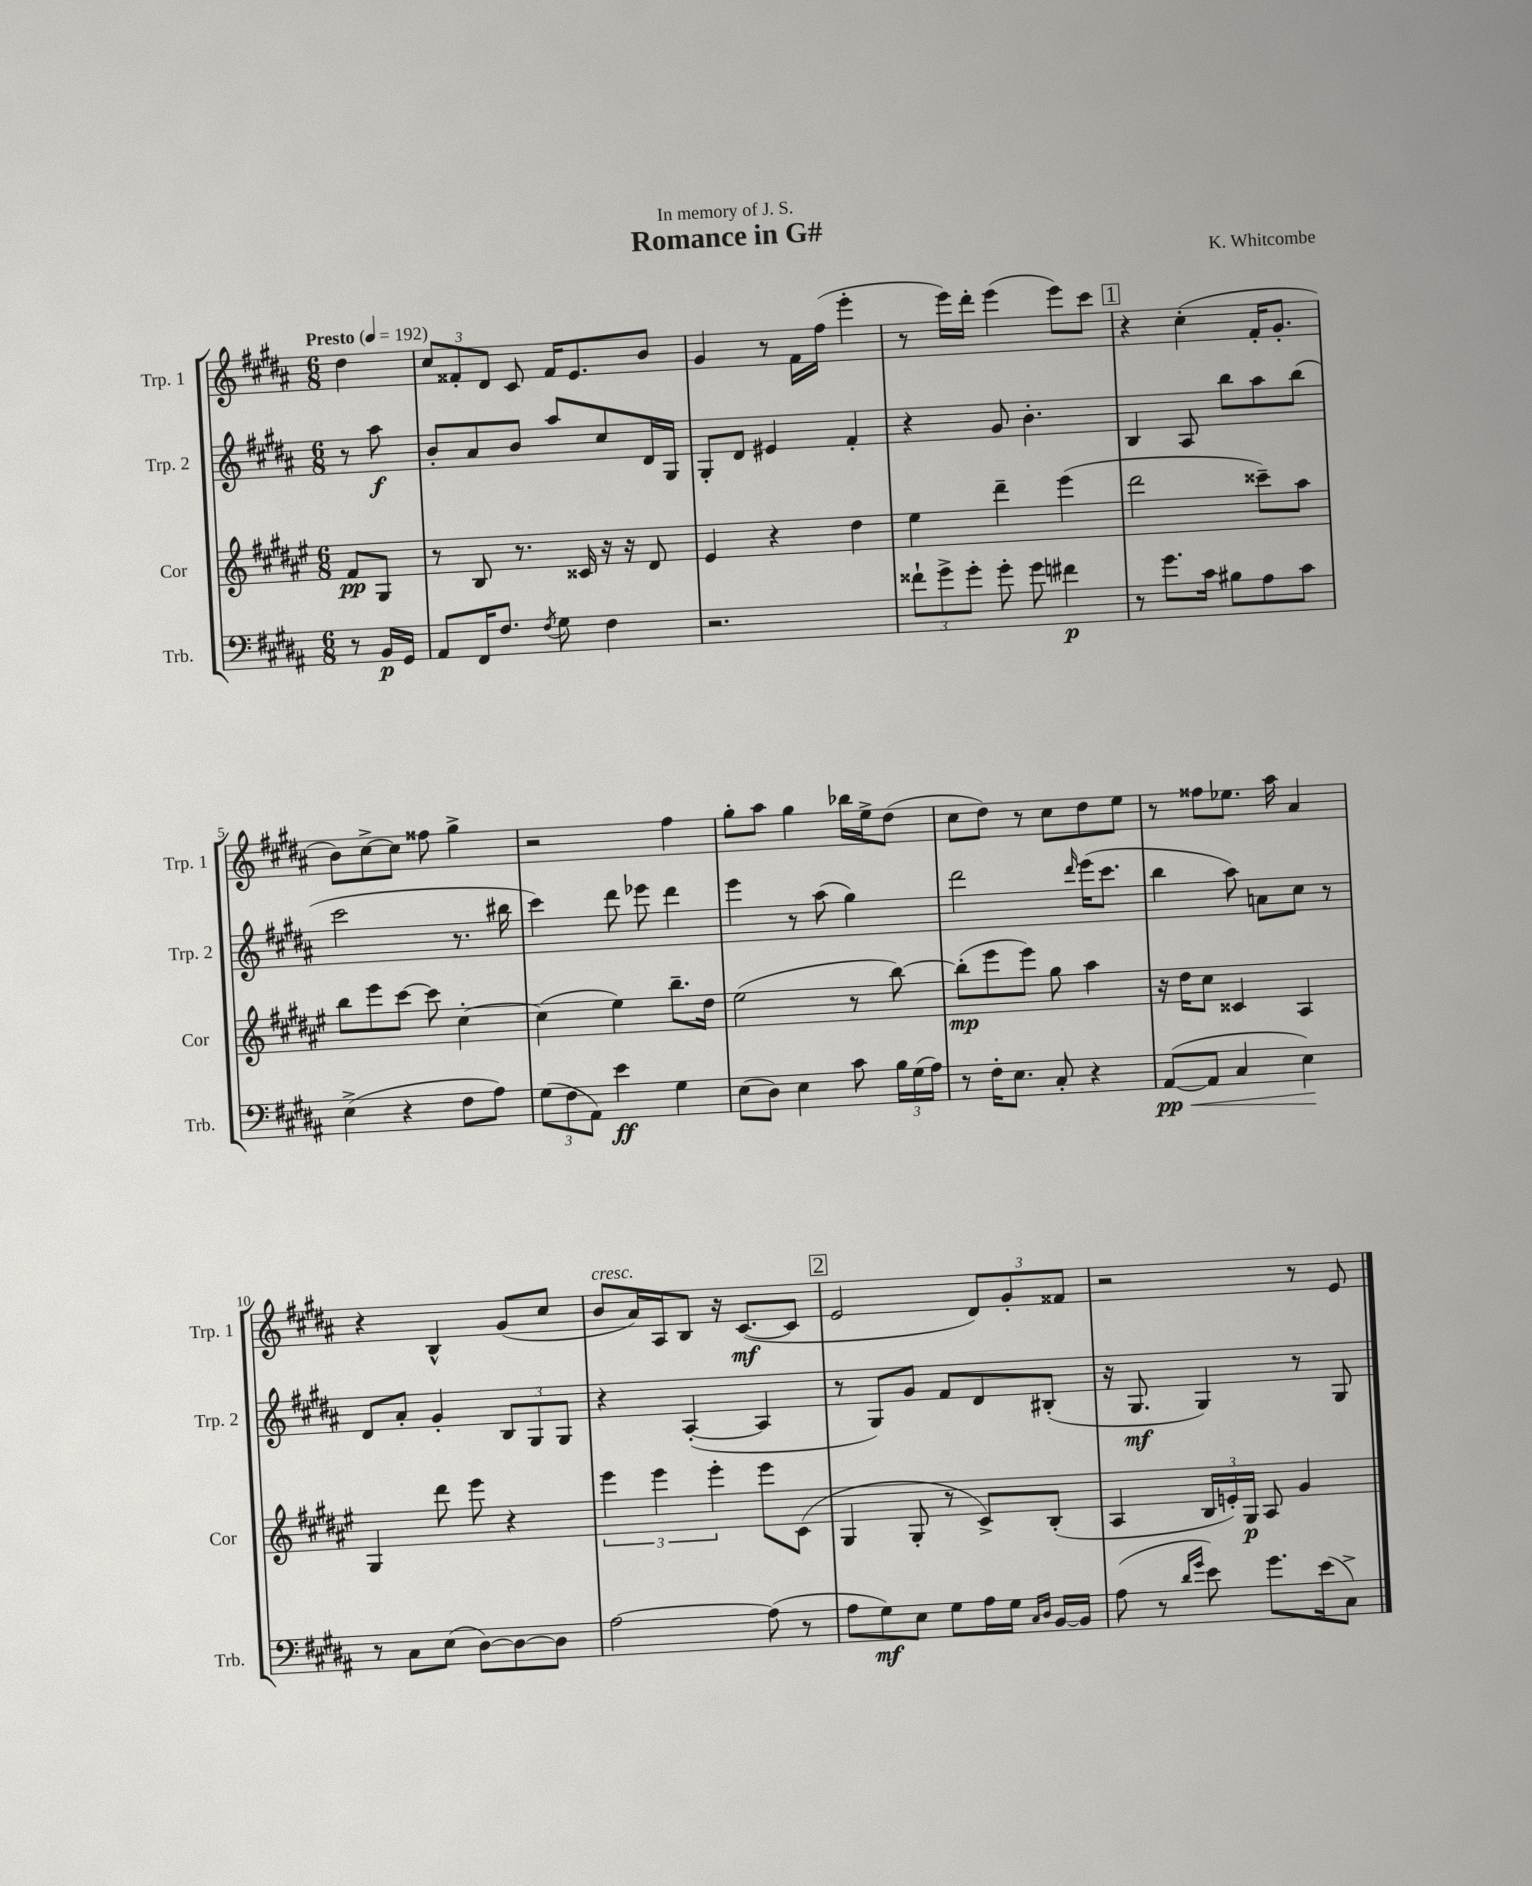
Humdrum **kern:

**kern	**dynam	**kern	**dynam	**kern	**dynam	**kern	**dynam
*part4	*part4	*part3	*part3	*part2	*part2	*part1	*part1
*staff4	*staff4	*staff3	*staff3	*staff2	*staff2	*staff1	*staff1
*I"Trb.	*	*I"Cor	*	*I"Trp. 2	*	*I"Trp. 1	*
*I'Trb.	*	*I'Cor	*	*I'Trp. 2	*	*I'Trp. 1	*
*clefF4	*	*clefG2	*	*clefG2	*	*clefG2	*
*k[f#c#g#d#a#]	*	*k[f#c#g#d#a#e#]	*	*k[f#c#g#d#a#]	*	*k[f#c#g#d#a#]	*
*M6/8	*	*M6/8	*	*M6/8	*	*M6/8	*
*MM192	*	*MM192	*	*MM192	*	*MM192	*
=	=	=	=	=	=	=	=
!	!	!	!	!	!	!LO:TX:a:B:t=Presto	!
8r	.	8f#/L	pp	8r	.	4dd#\	.
16BB/LL	p	8G#/J	.	8aa#\	f	.	.
16GG#/JJ	.	.	.	.	.	.	.
=1	=1	=1	=1	=1	=1	=1	=1
8AA#/L	.	8r	.	8b'/L	.	12cc#/L	.
.	.	.	.	.	.	12f##X'/	.
16FF#/K	.	8B/	.	8a#/	.	.	.
.	.	.	.	.	.	12d#/J	.
8.F#/J	.	.	.	.	.	.	.
.	.	8.r	.	8b/J	.	8c#/	.
8qF#/	.	.	.	.	.	.	.
8G#\	.	.	.	8aa#/L	.	16f##/KL	.
.	.	16c##X/	.	.	.	8.e/	.
4F#\	.	16r	.	8cc#/	.	.	.
.	.	16r	.	.	.	.	.
.	.	8d#/	.	16d#/L	.	8b/J	.
.	.	.	.	16G#/JJ	.	.	.
=2	=2	=2	=2	=2	=2	=2	=2
2.r	.	4e#/	.	8G#'/L	.	4g#/	.
.	.	.	.	8d#/J	.	.	.
.	.	4r	.	4e#X/	.	8r	.
.	.	.	.	.	.	16f#\LL	.
.	.	.	.	.	.	(16ff#\JJ	.
.	.	4dd#\	.	4f#'/	.	4eee'\	.
=3	=3	=3	=3	=3	=3	=3	=3
12f##X`\L	.	4ee#\	.	4r	.	8r	.
12g#^\	.	.	.	.	.	.	.
.	.	.	.	.	.	16eee\LL)	.
12g#'\J	.	.	.	.	.	.	.
.	.	.	.	.	.	16ddd#'\JJ	.
8g#'\	.	4ddd#~\	.	8g#/	.	(4eee\	.
8g#\	.	.	.	4.b'\	.	.	.
4f#X\	p	(4eee#\	.	.	.	8eee\L)	.
.	.	.	.	.	.	8ccc#\J	.
!!LO:REH:place=s1:t=1
=4	=4	=4	=4	=4	=4	=4	=4
8r	.	2ddd#\	.	4B/	.	4r	.
8.g#\L	.	.	.	.	.	.	.
.	.	.	.	8A#/	.	(4cc#'\	.
16c#\Jk	.	.	.	.	.	.	.
8B#X\L	.	.	.	8bb\L	.	.	.
8A#\	.	8ccc##X~\L)	.	8aa#\	.	16f#'/KL	.
.	.	.	.	.	.	8.g#'/J	.
8c#\J	.	8aa#\J	.	(8bb\J	.	.	.
!!LO:LB:g=z
=5	=5	=5	=5	=5	=5	=5	=5
(4E^\	.	8bb\L	.	2ccc#\	.	8b\L)	.
.	.	8eee#\	.	.	.	[8cc#^\	.
4r	.	[8ccc#\J	.	.	.	8cc#\J]	.
.	.	8ccc#\]	.	.	.	8ff##X\	.
8F#\L	.	[4cc#'\	.	8.r	.	4gg#^\	.
8A#\J)	.	.	.	.	.	.	.
.	.	.	.	16bb#X\	.	.	.
=6	=6	=6	=6	=6	=6	=6	=6
(12G#\L	.	(4cc#\]	.	4ccc#\)	.	2r	.
12F#\	.	.	.	.	.	.	.
12AA#\J)	.	.	.	.	.	.	.
4e\	ff	4ee#\)	.	8ddd#\	.	.	.
.	.	.	.	8eee-X\	.	.	.
4G#\	.	8.bb~\L	.	4ddd#\	.	4ff#\	.
.	.	16dd#\Jk	.	.	.	.	.
=7	=7	=7	=7	=7	=7	=7	=7
(8E\L	.	(2ee#\	.	4eee\	.	8gg#'\L	.
8D#\J)	.	.	.	.	.	8aa#\J	.
4E\	.	.	.	8r	.	4gg#\	.
.	.	.	.	(8aa#\	.	.	.
8c#\	.	8r	.	4gg#\)	.	16bb-X\LL	.
.	.	.	.	.	.	16ee^\J	.
24B\LL	.	[8bb\)	.	.	.	(8dd#\J	.
(24G#\	.	.	.	.	.	.	.
24A#\JJ)	.	.	.	.	.	.	.
=8	=8	=8	=8	=8	=8	=8	=8
8r	.	(8bb'\L]	mp	2ddd#\	.	8cc#\L	.
16F#'\KL	.	8eee#\	.	.	.	8dd#\J)	.
8.E\J	.	.	.	.	.	.	.
.	.	8eee#\J)	.	.	.	8r	.
8C#'/	.	8gg#\	.	.	.	8cc#\L	.
.	.	.	.	16qqddd#/	.	.	.
4r	.	4aa#\	.	(16eee\KL	.	8dd#\	.
.	.	.	.	8.ccc#\J	.	.	.
.	.	.	.	.	.	8ee\J	.
=9	=9	=9	=9	=9	=9	=9	=9
!	!LO:HP:b	!	!	!	!	!	!
([8AA#/L	< pp	16r	.	4bb\	.	8r	.
.	.	16dd#\KL	.	.	.	.	.
8AA#/J]	.	8cc#\J	.	.	.	8ff##X\L	.
4C#/	.	4c##X/	.	8aa#\)	.	8.ee-X\J	.
.	.	.	.	8an\L	.	.	.
.	.	.	.	.	.	16aa#\	.
4E\)	.	4A#/	.	8cc#\J	.	4a#/	.
.	.	.	.	8r	.	.	.
.	[	.	.	.	.	.	.
!!LO:LB:g=z
=10	=10	=10	=10	=10	=10	=10	=10
8r	.	4G#/	.	8d#/L	.	4r	.
8C#\L	.	.	.	8a#'/J	.	.	.
(8E\J	.	8ddd#\	.	4g#'/	.	4B^^/	.
[8D#\L)	.	8eee#\	.	.	.	.	.
8D#\_	.	4r	.	12B/L	.	(8g#/L	.
.	.	.	.	12G#/	.	.	.
8D#\J]	.	.	.	.	.	8cc#/J	.
.	.	.	.	12G#/J	.	.	.
=11	=11	=11	=11	=11	=11	=11	=11
!	!	!	!	!	!	!LO:TX:a:i:t=cresc.	!
[2A#\	.	6eee#\	.	4r	.	8b/L	.
.	.	.	.	.	.	16a#/L)	.
.	.	6eee#\	.	.	.	.	.
.	.	.	.	.	.	16A#/J	.
.	.	.	.	([4A#'/	.	8B/J	.
.	.	6eee#'\	.	.	.	.	.
.	.	.	.	.	.	16r	.
.	.	.	.	.	.	([8.c#/L	mf
(8A#\]	.	8eee#\L	.	4A#/]	.	.	.
8r	.	(8c#\J	.	.	.	8c#/J]	.
!!LO:REH:place=s1:t=2
=12	=12	=12	=12	=12	=12	=12	=12
8A#\L	.	4G#/	.	8r	.	2e/	.
8G#\)	mf	.	.	8G#/L)	.	.	.
8E\J	.	8G#'/	.	8g#/J	.	.	.
8G#\L	.	8r	.	8f#/L	.	.	.
16A#\L	.	8c#^/L)	.	8d#/	.	12d#/L)	.
16G#\JJ	.	.	.	.	.	.	.
.	.	.	.	.	.	12g#'/	.
16qqC#/LL	.	.	.	.	.	.	.
16qqD#/JJ	.	.	.	.	.	.	.
[16BB/LL	.	(8B'/J	.	(8B#X'/J	.	.	.
.	.	.	.	.	.	12f##X/J	.
16BB/JJ]	.	.	.	.	.	.	.
=13	=13	=13	=13	=13	=13	=13	=13
(8A#\	.	4A#/	.	16r	.	2r	.
.	.	.	.	8.G#/	mf	.	.
8r	.	.	.	.	.	.	.
16qqd#/LL	.	.	.	.	.	.	.
16qqg#/JJ	.	.	.	.	.	.	.
8e\)	.	24B/LL	.	4G#/)	.	.	.
.	.	24en'/)	.	.	.	.	.
.	.	24G#/JJ	p	.	.	.	.
8.g#\L	.	8A#/	.	.	.	.	.
.	.	4g#/	.	8r	.	8r	.
(16e\k	.	.	.	.	.	.	.
8C#^\J)	.	.	.	8G#/	.	8e/	.
==	==	==	==	==	==	==	==
*-	*-	*-	*-	*-	*-	*-	*-
